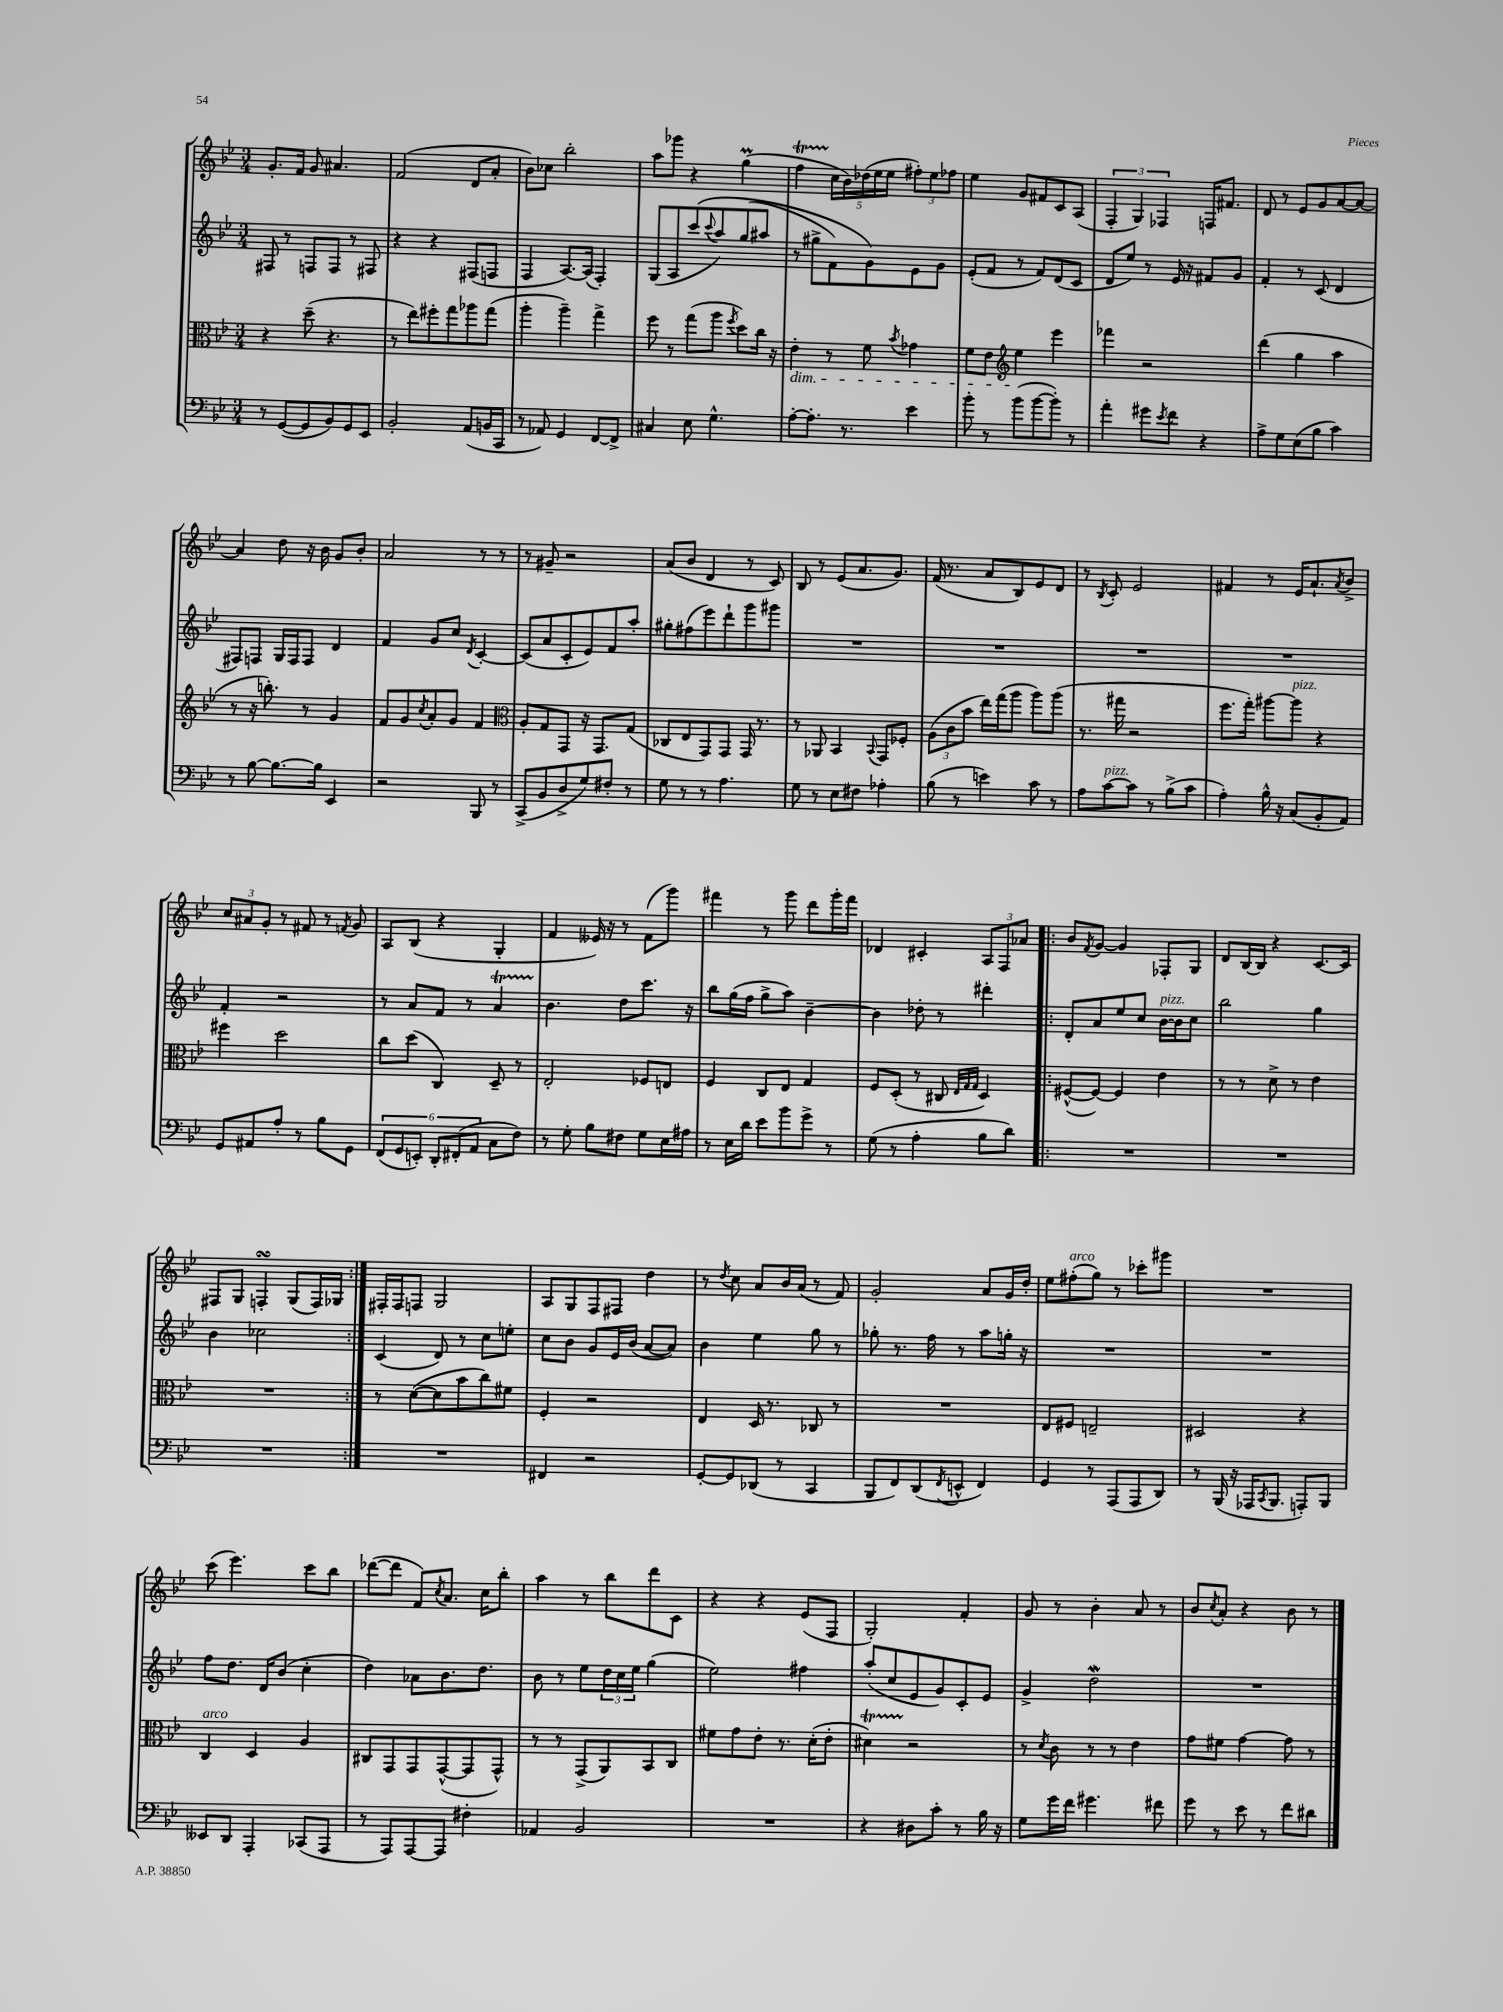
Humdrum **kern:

**kern	**kern	**kern	**kern
*staff4	*staff3	*staff2	*staff1
*clefF4	*clefC3	*clefG2	*clefG2
*k[b-e-]	*k[b-e-]	*k[b-e-]	*k[b-e-]
*M3/4	*M3/4	*M3/4	*M3/4
8r	4r	8F#/	8.g'/L
([8GG/L	.	8r	.
.	.	.	16f/Jk
8GG/]	(8dd~\	8F/L	8g/
8BB-/)	4.r	8F/J	4.a#/
8GG/	.	8r	.
8EE-/J	.	8F#/	.
=	=	=	=
2BB-'/	8r	4r	(2f/
.	8ee-\L)	.	.
.	8ff#'\	4r	.
.	8gg\	.	.
(8AA/L	8aa-\	(8F#/L	8d/L
16BB/L	(8gg\J	8F/J	8a'/J
16CC/JJ	.	.	.
=	=	=	=
8r	4aa'\	4F/	8b-\L)
8AA-/)	.	.	8cc-\J
4GG/	4aa~\)	[8.A/L)	2bb-'\
.	.	(16A/]Jk	.
[8FF/L	4gg^\	4F'/)	.
8FF^/]J	.	.	.
=	=	=	=
4C#/	8ff\	(8G/L	8aa\L
.	8r	8A/	8ggg-\J
8E-\	(8gg\L	&(8ccc/	4r
.	.	8qqccc/	.
4.G^^\	8aa\J	8aa/)	.
.	8qff/	.	.
.	8dd\L)	(8gg/	(4gg\
.	16cc\Jk	8aa#/J	.
.	16r	.	.
=	=	=	=
[8A'\L	4e-'\	8r	4ff\
8.A'\]J	.	8gg#^\L	.
.	8r	8f\)	20cc\LL
.	.	.	20b-\)
8.r	.	.	.
.	.	.	(20dd-\
.	8f\	8g\&)	.
.	.	.	20ee-\
.	.	.	20ee-\JJ
.	8qb-/	.	.
4e-\	4g-\	8e-\	12ff#'\L)
.	.	.	12ee-\
.	.	8g\J	.
.	.	.	12ff-\J
=	=	=	=
8b-'\	8f\L	(8e-'/L	4ee-\
8r	8e-\J	8f/J	.
*	*clefG2	*	*
(8b-\L	4ee-\	8r	8g/L
[8b-\	.	8f/L)	8f#/
8b-'\]J)	4eee-\	(8d/	8c/
8r	.	8c/J	(8A/J
=	=	=	=
4a'\	4fff-\	8d/L	6F'/
.	.	8ee-/J)	.
.	.	.	6G/)
8g#\L	2r	8r	.
.	.	.	6F-/
8qe-/	.	.	.
8f\J	.	16e-/	.
.	.	16r	.
4r	.	8f#/L	16F/LK
.	.	.	8.f#/J
.	.	8g/J	.
=	=	=	=
8A^\L	(4ddd\	4f'/	8d/
8G\	.	.	8r
(8E-\	4gg\	8r	8e-/L
8B-\J	.	(8c/	8g/
4c\)	4aa\	4d/	[8a/
.	.	.	8a/_J
=	=	=	=
8r	8r	8F#/L)	4a/]
[8B-\	16r	8F/J	.
.	8.bb'\)	.	.
8.B-\_L	.	16G/LL	8dd\
.	.	16F/J	.
.	8r	8F/J	16r
16B-\]Jk	.	.	16b-\
4EE-/	4g/	4d/	8g/L
.	.	.	8b-'/J
=	=	=	=
2r	8f/L	4f/	2a/
.	8g/	.	.
.	8qcc/	.	.
.	8a'/	8g/L	.
.	8g/J	8cc/J	.
.	.	8qd/	.
8BBB-/	4f/	[4c'/	8r
8r	.	.	8r
=	=	=	=
*	*clefC3	*	*
(8CC^/L	8A'/L	(8c/]L	8r
8BB-/	8G/	8a/	8g#~/
8D^/	8GG/J	8c'/	2r
8G/)	16r	8e-/)	.
.	8.GG/L	.	.
8F#'/J	.	8f/	.
8r	(8G/J	8aa'/J	.
=	=	=	=
8G\	8C-/L	8gg#'\L	(8a/L
8r	8E-/	(8ff#\	8b-/J
8r	8GG/)	8eee-\)	4d/
4.A\	8GG/J	8ddd`\	.
.	16GG/	8ggg\	8r
.	8.r	.	.
.	.	8ggg#\J	8c/)
=	=	=	=
8G\	8r	2.r	8B-/
8r	8AA-/	.	8r
8E-\L	4BB-/	.	(8e-/L
8F#\J	.	.	8.a/
.	8qqBB-/	.	.
4A-'\	8GG/L	.	.
.	.	.	8.g/J)
.	8F-'/J	.	.
=	=	=	=
(8B-\	(12A\L	2.r	(16f/
.	.	.	8.r
.	12c\	.	.
8r	.	.	.
.	12b-\J	.	.
4e\)	16ee-\LL)	.	8a/L
.	(16gg\J	.	.
.	8aa\J	.	8B-/)
8c\	8aa\L)	.	8e-/
8r	(8aa\J	.	8d/J
=	=	=	=
8A\L	8.r	2.r	8r
.	.	.	8qB-/
[8c\	.	.	8c'/
.	16gg#\	.	.
8c\]J	2r	.	2e-/
8r	.	.	.
(8B-^\L	.	.	.
8c\J	.	.	.
=	=	=	=
4A'\)	8.ff\L	2.r	4f#/
.	16gg'\Jk)	.	.
16B-^^\	[8aa#\L	.	8r
16r	.	.	.
(8C/L	8aa#\]J	.	16e-/LK
.	.	.	8.a`/
8BB-'/	4r	.	.
.	.	.	8qa/
8AA/J)	.	.	8b-^/J
=	=	=	=
8GG/L	4ff#\	4f'/	12cc/L
.	.	.	12a#/
8AA#/	.	.	.
.	.	.	12g'/J
8A'/J	2dd\	2r	8r
8r	.	.	8f#/
8B-\L	.	.	8r
.	.	.	8qf/
8GG\J	.	.	8g/
=	=	=	=
(12FF/L	8cc\L	8r	8A/L
12GG/	.	.	.
.	(8dd\J	8a/L	(8B-/J
12EE'/J)	.	.	.
12DD'/L	4C/)	8f/J	4r
(12FF#'/	.	.	.
.	.	8r	.
12AA/J	.	.	.
8C\L	8D~/	4a/	4G'/
8F\J)	8r	.	.
=	=	=	=
8r	2E-'/	4.b-\	4f/
8G'\	.	.	.
8B-\L	.	.	16e--/)
.	.	.	16r
8F#\J	.	8dd\L	8r
8G\L	8F-/L	8.ccc\J	(8f\L
16E-\L	8E/J	.	8ggg\J)
16A#\JJ	.	16r	.
=	=	=	=
8r	4F/	8bb-\L	4fff#\
16E-\LL	.	(16gg\L	.
16d\JJ	.	16ff\JJ	.
8e-\L	8C/L	8gg^\L	8r
8b-\	8E-/J	8aa\J)	8ggg\
8g^\J	4G/	[4b-~\	8ddd\L
8r	.	.	16ggg'\L
.	.	.	16fff#\JJ
=	=	=	=
(8G\	8F/L	4b-\]	4d-/
8r	(8D'/J	.	.
4A'\	8r	8dd-'\	4c#'/
.	8C#/	8r	.
.	32qqE-/LLL	.	.
.	32qqG/	.	.
.	32qqG/JJJ	.	.
8B-\L	4D/)	4ddd#'\	12A/L
.	.	.	12F/
8d\J)	.	.	.
.	.	.	12a-/J
=!|:	=!|:	=!|:	=!|:
2.r	([8F#^^/L	8d'/L	8b-/L
.	.	.	8qf/
.	8F#/_J)	8a/	[8g/J
.	4F#/]	8ee-/	4g/]
.	.	8cc/J	.
.	4e-\	[16b-\LL	8F-'/L
.	.	16b-\]J	.
.	.	8cc\J	8G/J
=	=	=	=
2.r	8r	2bb-\	8d/L
.	8r	.	[16B-/L
.	.	.	16B-/]JJ
.	8d^\	.	4r
.	8r	.	.
.	4e-\	4gg\	[8.c/L
.	.	.	16c/]Jk
=	=	=	=
2.r	2.r	4b-\	8F#/L
.	.	.	8G/J
.	.	2cc-\	4F'/
.	.	.	(8G/L
.	.	.	16F/L)
.	.	.	16G-/JJ
=:|!	=:|!	=:|!	=:|!
2.r	8r	(4c/	16F#'/LL
.	.	.	16F#/J
.	([8d\L	.	8F/J
.	8d\]	8d/)	2G/
.	8b-\	8r	.
.	8cc\)	8cc\L	.
.	8f#\J	8ee'\J	.
=	=	=	=
4FF#/	4F'/	8cc\L	8A/L
.	.	8b-\J	8G/
2r	2r	8g/L	8F/
.	.	16e-/L	8F#/J
.	.	(16b-/JJ	.
.	.	[8a/L	4dd\
.	.	8a/]J)	.
=	=	=	=
[8GG'/L	4E-/	4b-\	8r
.	.	.	8qdd/
8GG/]	.	.	8cc\
(8DD-/J	16D/	4ee-\	8a/L
.	8.r	.	.
8r	.	.	16b-/L
.	.	.	(16a/JJ
4CC/	8C-/	8gg\	8r
.	8r	8r	8f/)
=	=	=	=
8BBB-/L	2.r	8gg-'\	2g'/
8FF/)	.	8.r	.
(8DD/	.	.	.
.	.	16ff\	.
8qFF/	.	.	.
8EE^^/J	.	8r	.
4FF/)	.	8aa\L	8a/L
.	.	16gg'\Jk	16g/L
.	.	16r	16dd'/JJ
=	=	=	=
4GG/	8E-/L	2.r	8ee-\L
.	8F#/J	.	(8ff#'\
8r	2E~/	.	8gg\J)
(8AAA/L	.	.	8r
8AAA/	.	.	8ccc-'\L
8DD/J)	.	.	8ggg#\J
=	=	=	=
8r	2D#/	2.r	2.r
(16BBB-/	.	.	.
16r	.	.	.
16AAA-/LK	.	.	.
8qCC/	.	.	.
8.BBB-/J	.	.	.
8AAA'/L)	4r	.	.
8BBB-/J	.	.	.
=	=	=	=
8EE--/L	4C/	8ff\L	(8ccc\
8DD/J	.	8.dd\J	4.eee-\)
4AAA'/	4D/	.	.
.	.	16d/LK	.
.	.	(8b-/J	.
(8CC-/L	4A/	4cc'\	8ccc\L
8AAA/J	.	.	8bb-\J
=	=	=	=
8r	8C#/L	4dd\)	([8ddd-\L
8AAA/L)	8GG/	.	8ddd-\]J
[8AAA/	8GG/	8a-\L	8f/L)
.	.	.	8qcc/
8AAA/]J	([8GG^^/	8.b-\	8.a/J
4F#'\	8GG/]	.	.
.	.	8.dd\J	16cc\LK
.	8GG^^/J)	.	8bb-'\J
=	=	=	=
4AA-/	8r	8b-\	4aa\
.	8r	8r	.
2BB-/	(8GG^/L	8ee-\L	8r
.	8AA/)	24dd\L	8bb-\L
.	.	24cc\	.
.	.	24ee-\JJ	.
.	8BB-/	(4gg\	8ddd\
.	8C/J	.	8c\J
=	=	=	=
2.r	8f#\L	2ee-\)	4r
.	8g\	.	.
.	8e-'\J	.	4r
.	8.r	.	.
.	.	4ff#\	(8e-/L
.	(16d'\LK	.	.
.	8e-'\J	.	8F/J
=	=	=	=
4r	4d#\)	(8aa'/L	2G'/)
.	.	8cc/	.
8D#\L	2r	8e-/	.
8c'\J	.	8g/)	.
8r	.	8c'/	4f'/
16B-\	.	8e-/J	.
16r	.	.	.
=	=	=	=
8G\L	8r	4g^/	8g/
.	8qd/	.	.
16g\L	8c\	.	8r
16f\JJ	.	.	.
4.g#\	8r	2dd\	4b-'\
.	8r	.	.
.	4e-\	.	8a/
8f#\	.	.	8r
=	=	=	=
8g\	8g\L	2.r	8b-/L
.	.	.	8qcc/
8r	8f#\J	.	8a'/J
8e-\	[4g\	.	4r
8r	.	.	.
8f\L	8g\]	.	8b-\
8d#\J	8r	.	8r
==	==	==	==
*-	*-	*-	*-
